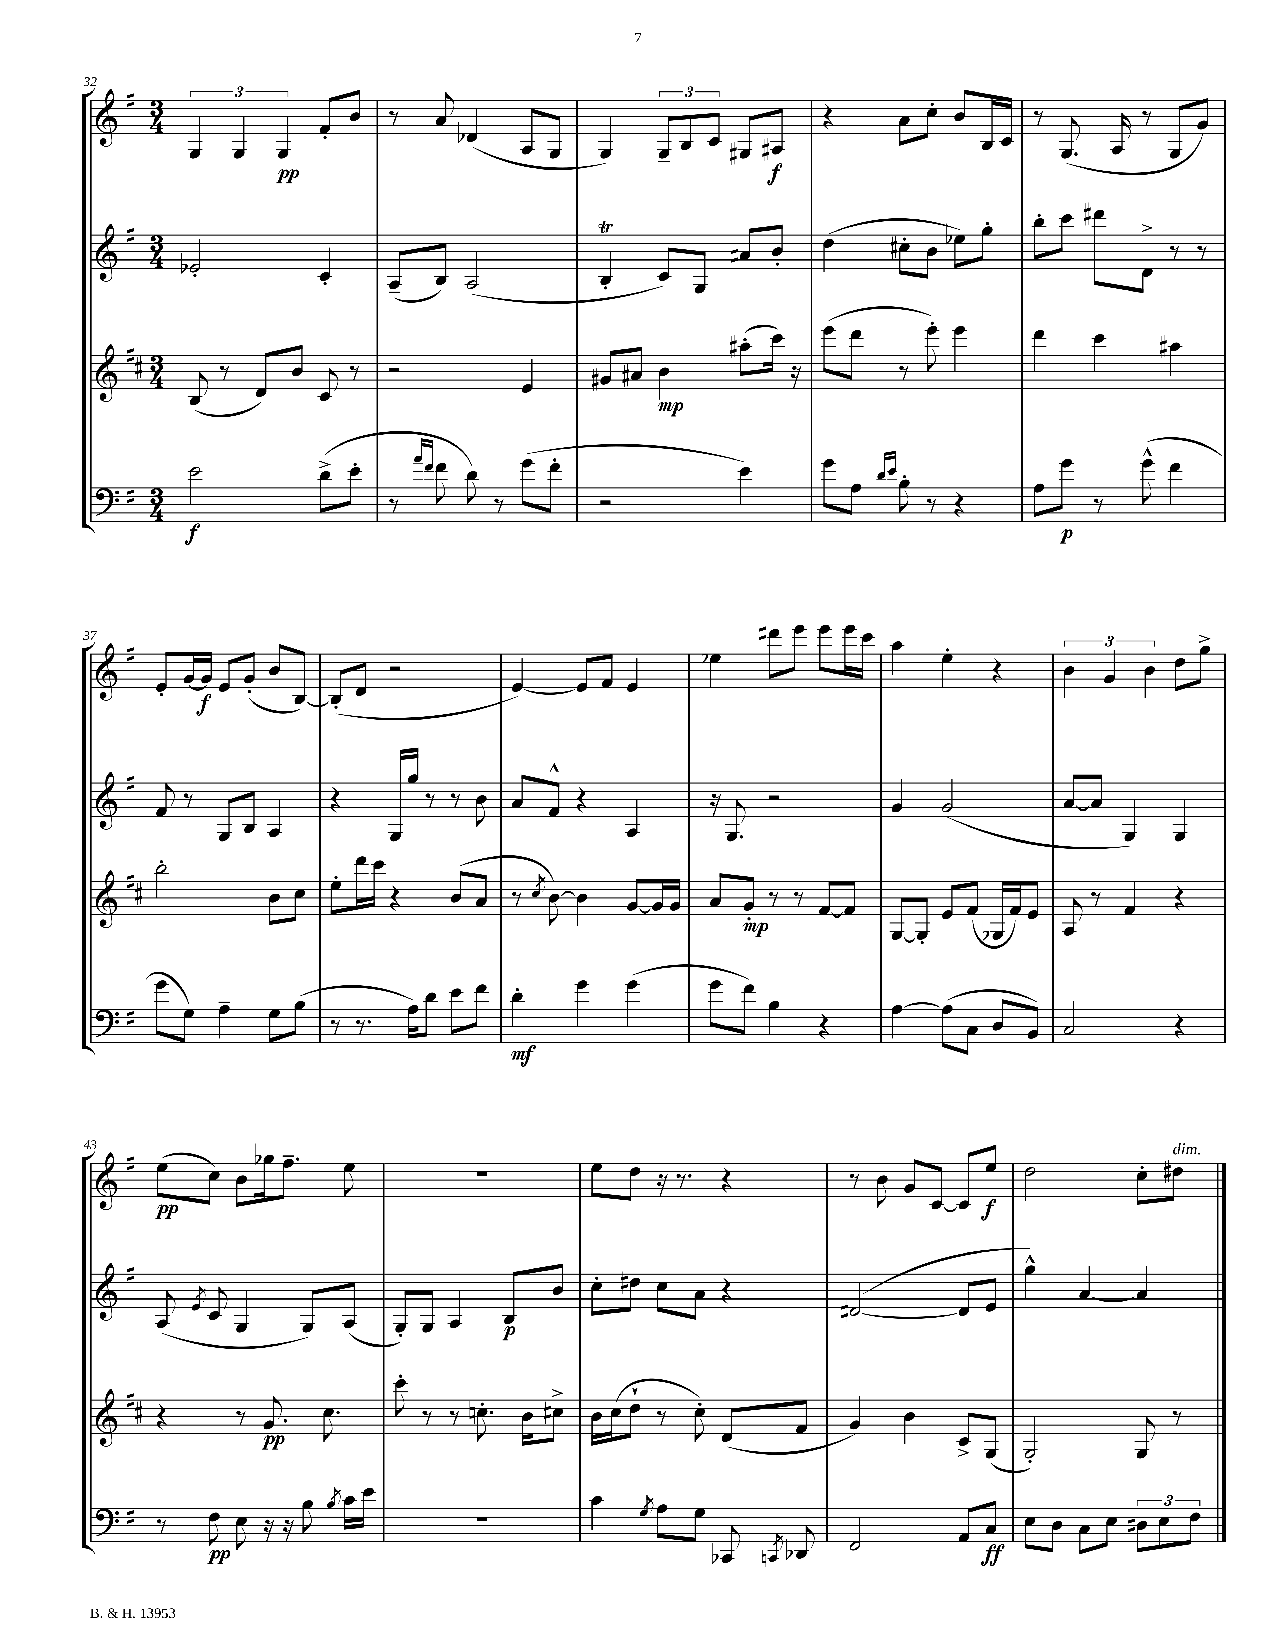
<<
\new StaffGroup <<
\new Staff = "s0" {
    \clef treble \key g \major \numericTimeSignature \time 3/4
    \autoBeamOff \tuplet 3/2 { g4 g4 g4\pp } fis'8[-. b'8] |
    r8 a'8 des'4( a8[ g8] |
    g4) \tuplet 3/2 { g8[-- b8 c'8] } gis8[ ais8]\f |
    r4 a'8[ c''8]-. b'8[ b16 c'16] |
    r8 g8.( a16 r8 g8[ g'8]) |
    e'8[-. g'16~ g'16]\f e'8[ g'8]-.( b'8[ b8]~) |
    b8[-.( d'8] r2 |
    e'4~) e'8[ fis'8] e'4 |
    ees''4 dis'''8[ e'''8] e'''8[ e'''16 c'''16] |
    a''4 e''4-. r4 |
    \tuplet 3/2 { b'4 g'4 b'4 } d''8[ g''8]-> |
    e''8[\pp( c''8]) b'8[ ges''16 fis''8.]-- e''8 |
    R2. |
    e''8[ d''8] r16 r8. r4 |
    r8 b'8 g'8[ c'8]~ c'8[ e''8]\f |
    d''2 c''8[-. dis''8]^\markup { \italic "dim." } \bar "|." |
}
\new Staff = "s1" {
    \clef treble \key g \major \numericTimeSignature \time 3/4
    \autoBeamOff ees'2-. c'4-. |
    a8[--( b8]) a2( |
    b4-.\trill c'8[) g8] ais'8[ b'8]-. |
    d''4( cis''8[-. b'8] ees''8[) g''8]-. |
    b''8[-. c'''8] dis'''8[ d'8]-> r8 r8 |
    fis'8 r8 g8[ b8] a4 |
    r4 g16[ g''16] r8 r8 b'8 |
    a'8[ fis'8]-^ r4 a4 |
    r16 g8. r2 |
    g'4 g'2( |
    a'8[~ a'8] g4) g4 |
    a8( \acciaccatura { e'8 } c'8 g4 g8[) a8]( |
    g8[-.) g8] a4 b8[\p b'8] |
    c''8[-. dis''8] c''8[ a'8] r4 |
    dis'2~( dis'8[ e'8] |
    g''4-^) a'4~ a'4 \bar "|." |
}
\new Staff = "s2" {
    \clef treble \key d \major \numericTimeSignature \time 3/4
    \autoBeamOff b8( r8 d'8[) b'8] cis'8 r8 |
    r2 e'4 |
    gis'8[ ais'8] b'4\mp ais''8[-.( cis'''16]) r16 |
    e'''8[( d'''8] r8 e'''8-.) e'''4 |
    d'''4 cis'''4 ais''4 |
    b''2-. b'8[ cis''8] |
    e''8[-. d'''16 cis'''16] r4 b'8[( a'8] |
    r8 \acciaccatura { cis''8 } b'8~) b'4 g'8[~ g'16 g'16] |
    a'8[ g'8]-.\mp r8 r8 fis'8[~ fis'8] |
    g8[~ g8]-. e'8[ fis'8]( ges16[ fis'16) e'8] |
    a8 r8 fis'4 r4 |
    r4 r8 g'8.\pp cis''8. |
    cis'''8-. r8 r8 c''8.-. b'16[ cis''8]-> |
    b'16[ cis''16( d''8]-! r8 cis''8-.) d'8[( fis'8] |
    g'4) b'4 cis'8[-> g8]( |
    g2-.) g8 r8 \bar "|." |
}
\new Staff = "s3" {
    \clef bass \key g \major \numericTimeSignature \time 3/4
    \autoBeamOff e'2\f d'8[->( e'8]-. |
    r8 \grace { a'16[ fis'16] } fis'8 d'8) r8 g'8[( fis'8]-. |
    r2 e'4) |
    g'8[ a8] \grace { d'16[ e'16] } b8-. r8 r4 |
    a8[ g'8]\p r8 g'8-^( fis'4 |
    g'8[ g8]) a4-- g8[ b8]( |
    r8 r8. a16[) d'8] e'8[ fis'8] |
    d'4-.\mf g'4 g'4( |
    g'8[ fis'8]) b4 r4 |
    a4~ a8[( c8] d8[ b,8]) |
    c2 r4 |
    r8 fis8\pp e8 r16 r16 b8 \acciaccatura { b8 } c'16[ e'16] |
    R2. |
    c'4 \acciaccatura { g8 } a8[ g8] ces,8 \acciaccatura { c,8 } des,8 |
    fis,2 a,8[ c8]\ff |
    e8[ d8] c8[ e8] \tuplet 3/2 { dis8[ e8 fis8] } \bar "|." |
}
>>
>>
\layout { \context { \Score currentBarNumber = #32 } }
